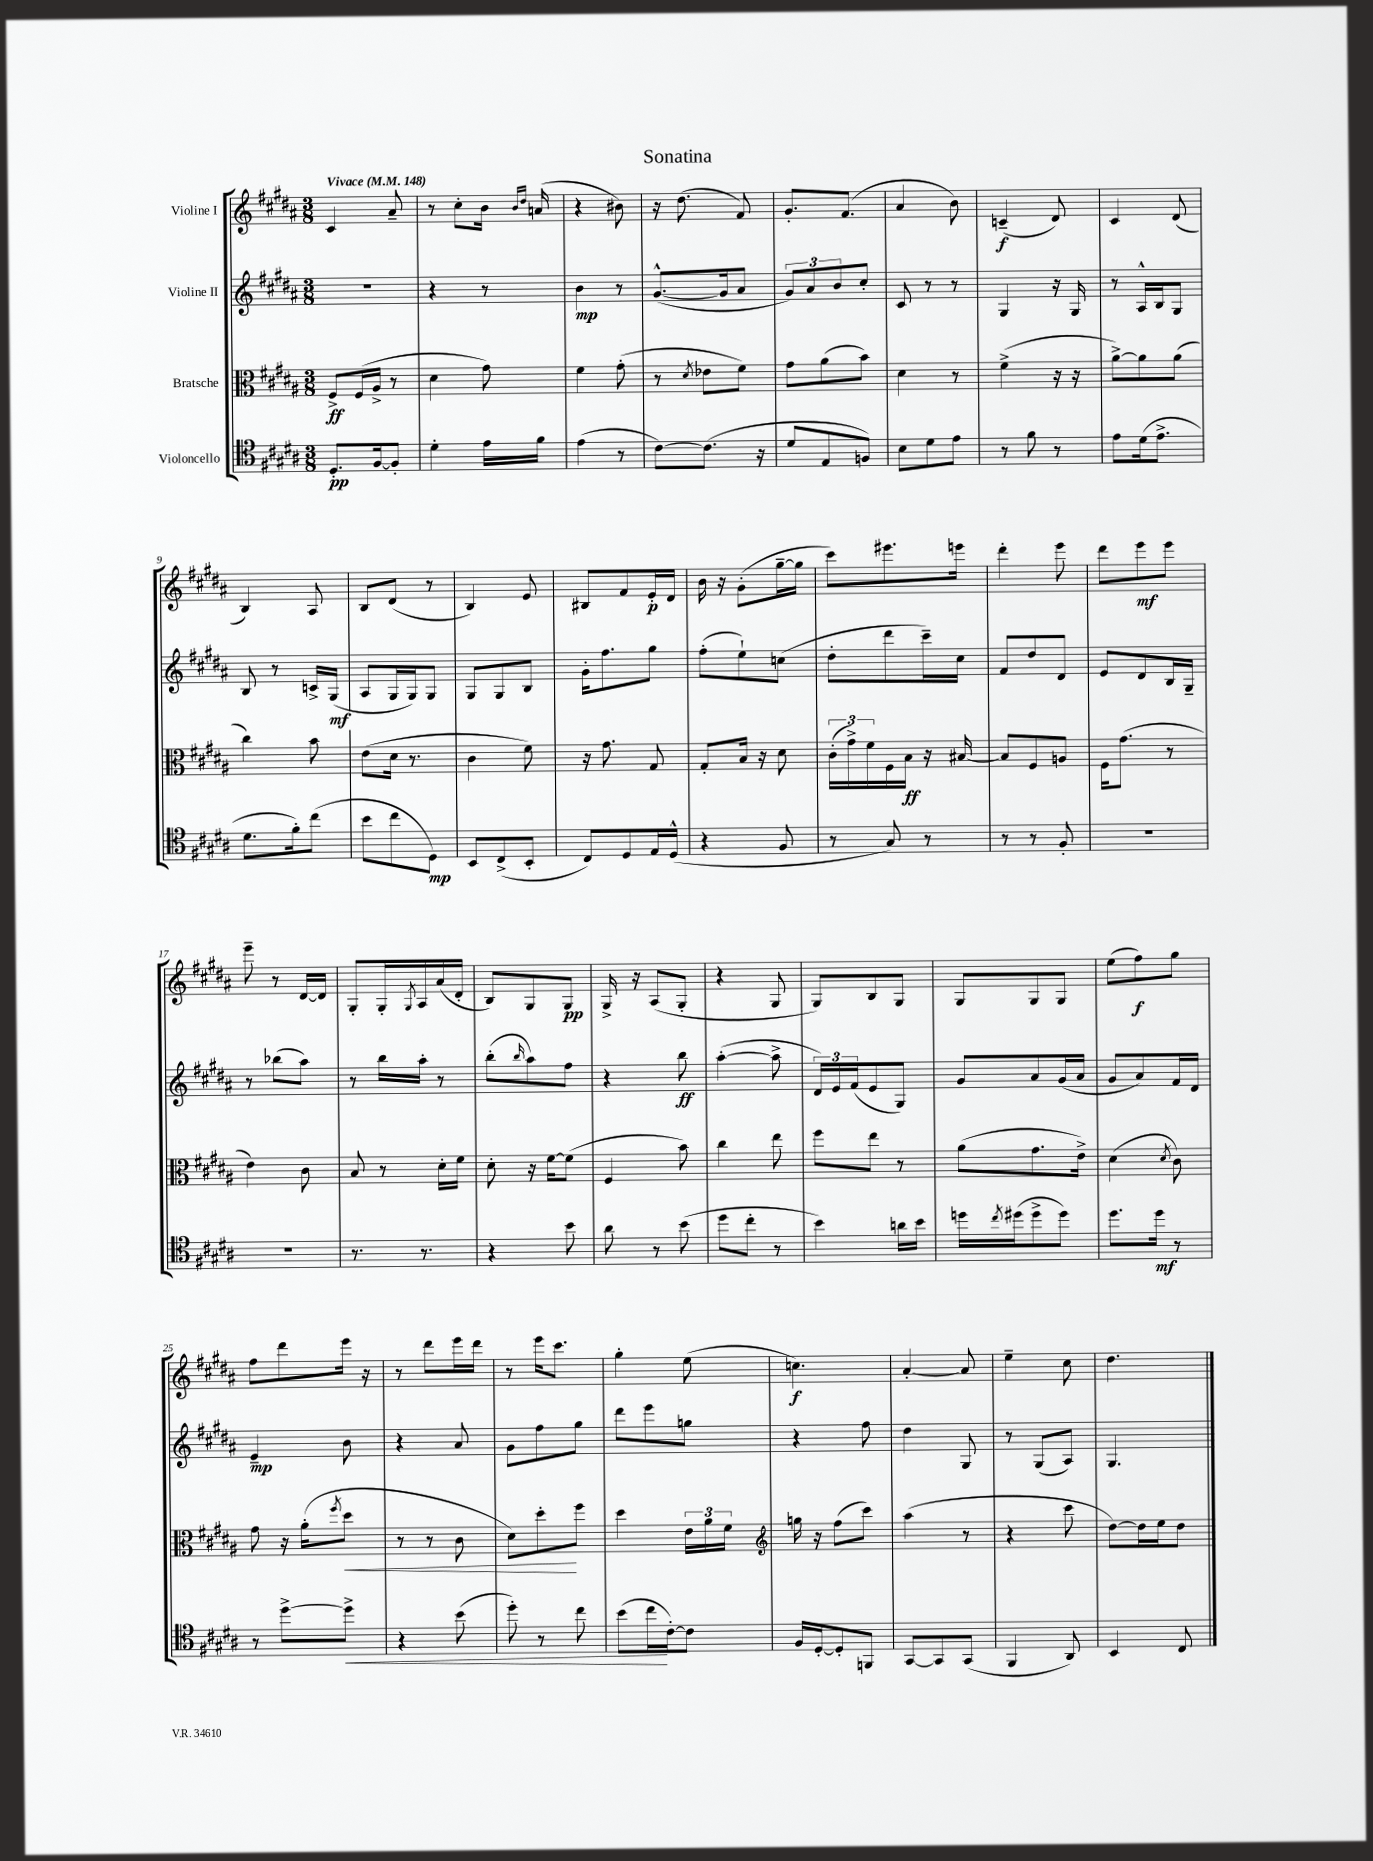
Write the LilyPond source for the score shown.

\header { title = "Sonatina" }
<<
\new StaffGroup <<
\new Staff = "s0" \with { instrumentName = "Violine I" } {
    \clef treble \key b \major \numericTimeSignature \time 3/8 \tempo "Vivace" 4 = 148
    cis'4 ais'8-- |
    r8 cis''8-. b'16 \grace { b'16 dis''16 } a'16( |
    r4 bis'8) |
    r16 dis''8.( fis'8) |
    gis'8.-. fis'8.( |
    ais'4 b'8) |
    c'4--\f( dis'8) |
    cis'4 dis'8( |
    b4) ais8 |
    b8 dis'8( r8 |
    b4) e'8 |
    bis8 fis'8 e'16-.\p dis'16 |
    b'16 r16 gis'8-.( gis''16~-- gis''16 |
    cis'''8) eis'''8. e'''16 |
    dis'''4-. e'''8 |
    dis'''8 e'''8\mf e'''8 |
    e'''8-- r8 dis'16~ dis'16 |
    gis8-. gis16-. \acciaccatura { gis8 } ais16 ais'16( dis'16-. |
    b8) gis8 gis8\pp |
    gis16-> r16 ais8( gis8-. |
    r4 gis8 |
    gis8) b8 gis8 |
    gis8 gis8 gis8 |
    e''8( fis''8\f) gis''8 |
    fis''8 dis'''8 e'''16 r16 |
    r8 dis'''8 e'''16 dis'''16 |
    r8 e'''16 cis'''8. |
    gis''4-. e''8( |
    c''4.\f) |
    ais'4~-. ais'8 |
    e''4-- cis''8 |
    dis''4. \bar "|." |
}
\new Staff = "s1" \with { instrumentName = "Violine II" } {
    \clef treble \key b \major \numericTimeSignature \time 3/8
    R4. |
    r4 r8 |
    b'4\mp r8 |
    gis'8.~-^( gis'16 ais'8 |
    \tuplet 3/2 { gis'8) ais'8 b'8 } cis''8-. |
    cis'8 r8 r8 |
    gis4 r16 gis16 |
    r8 ais16-^ b16 gis8 |
    b8 r8 c'16-> gis16\mf( |
    ais8 gis16 gis16) gis8 |
    gis8 gis8 b8 |
    gis'16-. fis''8. gis''8 |
    fis''8-.( e''8-!) c''8( |
    dis''8-. dis'''8 cis'''16--) cis''16 |
    fis'8 dis''8 dis'8 |
    e'8 dis'8 b16 gis16-- |
    r8 bes''8( ais''8) |
    r8 b''16 ais''16-. r8 |
    b''8-.( \grace { b''16 } ais''8) fis''8 |
    r4 b''8\ff |
    ais''4~-.( ais''8-> |
    \tuplet 3/2 { dis'16) e'16 fis'16( } e'8 gis8) |
    gis'8 ais'8 gis'16( ais'16 |
    gis'8 ais'8) fis'16 dis'16 |
    e'4--\mp b'8 |
    r4 ais'8 |
    gis'8 fis''8 gis''8 |
    dis'''8 e'''8 g''8 |
    r4 fis''8 |
    dis''4 gis8 |
    r8 gis8( ais8) |
    gis4. \bar "|." |
}
\new Staff = "s2" \with { instrumentName = "Bratsche" } {
    \clef alto \key b \major \numericTimeSignature \time 3/8
    fis8->\ff fis16( ais16-> r8 |
    dis'4 gis'8) |
    fis'4 gis'8-.( |
    r8 \acciaccatura { dis'8 } ees'8 fis'8) |
    gis'8 ais'8( b'8) |
    dis'4 r8 |
    fis'4->( r16 r16 |
    ais'8~->) ais'8 ais'8( |
    cis''4) b'8 |
    e'8( dis'16 r8. |
    cis'4 fis'8) |
    r16 gis'8. gis8 |
    gis8-. b16 r16 dis'8 |
    \tuplet 3/2 { cis'16-.( gis'16->) fis'16 } fis16 b16\ff r16 bis16~ |
    bis8 fis8 a8 |
    fis16 gis'8.( r8 |
    e'4) cis'8 |
    b8 r8 dis'16-. fis'16 |
    dis'8-. r16 fis'16~ fis'8( |
    fis4 b'8) |
    cis''4 e''8 |
    fis''8 e''8 r8 |
    ais'8( gis'8. e'16->) |
    dis'4( \acciaccatura { dis'8 } cis'8) |
    gis'8 r16 ais'16-.( \acciaccatura { fis''8 } dis''8\< |
    r8 r8 cis'8 |
    dis'8) dis''8-.\! fis''8 |
    dis''4 \tuplet 3/2 { e'16 ais'16 fis'16 } |
    \clef treble g''16 r16 fis''8( cis'''8) |
    ais''4( r8 |
    r4 cis'''8 |
    dis''8~) dis''16 e''16 dis''8 \bar "|." |
}
\new Staff = "s3" \with { instrumentName = "Violoncello" } {
    \clef tenor \key b \major \numericTimeSignature \time 3/8
    dis8.-.\pp fis16~ fis8-. |
    dis'4-. e'16 fis'16 |
    e'4( r8 |
    cis'8~) cis'8.( r16 |
    dis'8 e8 f8) |
    b8 dis'8 e'8 |
    r8 fis'8 r8 |
    e'8 dis'16( e'8.-> |
    dis'8. fis'16-.) cis''8( |
    b'8 cis''8 dis8\mp) |
    b,8 cis8->( b,8-. |
    cis8) dis8 e16 dis16-^( |
    r4 fis8 |
    r8 gis8) r8 |
    r8 r8 fis8-. |
    R4. |
    R4. |
    r8. r8. |
    r4 b'8 |
    ais'8 r8 b'8( |
    dis''8 cis''8-. r8 |
    b'4) a'16 b'16 |
    d''16 \acciaccatura { cis''8 } dis''16( dis''8-> dis''8) |
    dis''8. dis''16\mf r8 |
    r8 dis''8~-> dis''8->\< |
    r4 b'8( |
    dis''8-.) r8 cis''8 |
    b'8( cis''16\! cis'16~-.) cis'8 |
    fis16 dis16~-. dis8-. f,8 |
    gis,8~ gis,8 gis,8( |
    fis,4 ais,8) |
    b,4 cis8 \bar "|." |
}
>>
>>
